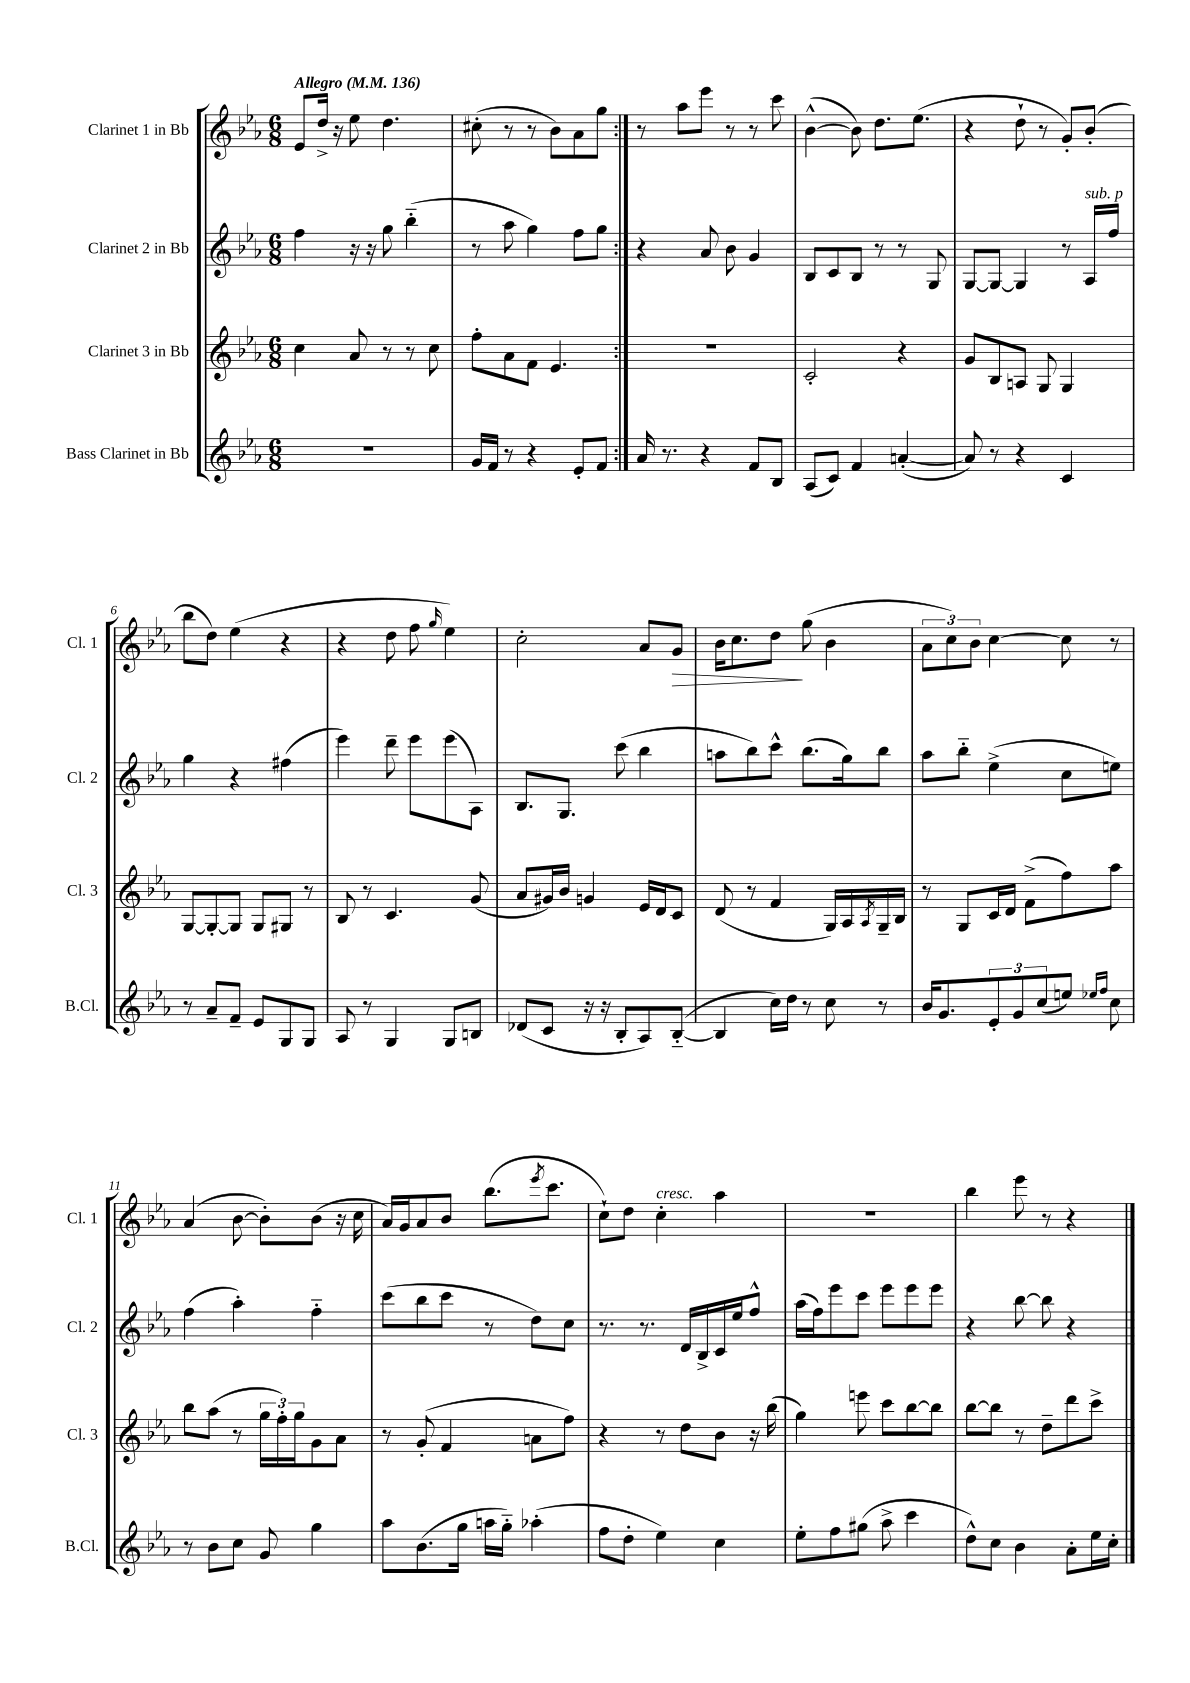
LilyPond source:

<<
\new StaffGroup <<
\new Staff = "s0" \with { instrumentName = "Clarinet 1 in Bb" shortInstrumentName = "Cl. 1" } {
    \clef treble \key ees \major \numericTimeSignature \time 6/8 \tempo "Allegro" 4 = 136
    \repeat volta 2 { ees'8 d''16-> r16 ees''8 d''4. |
    cis''8-.( r8 r8 bes'8) aes'8 g''8 | }
    r8 aes''8 ees'''8 r8 r8 c'''8 |
    bes'4~-^( bes'8) d''8. ees''8.( |
    r4 d''8-! r8 g'8-.) bes'8-.( |
    bes''8 d''8) ees''4( r4 |
    r4 d''8 f''8 \grace { g''16 } ees''4) |
    c''2-. aes'8 g'8\> |
    bes'16 c''8. d''8\! g''8( bes'4 |
    \tuplet 3/2 { aes'8 c''8) bes'8 } c''4~ c''8 r8 |
    aes'4( bes'8~ bes'8-.) bes'8( r16 c''16 |
    aes'16) g'16 aes'8 bes'8 bes''8.( \acciaccatura { ees'''8 } c'''8. |
    c''8-!) d''8 c''4-.^\markup { \italic "cresc." } aes''4 |
    R2. |
    bes''4 ees'''8 r8 r4 \bar "|." |
}
\new Staff = "s1" \with { instrumentName = "Clarinet 2 in Bb" shortInstrumentName = "Cl. 2" } {
    \clef treble \key ees \major \numericTimeSignature \time 6/8
    \repeat volta 2 { f''4 r16 r16 g''8 bes''4-_( |
    r8 aes''8 g''4) f''8 g''8 | }
    r4 aes'8 bes'8 g'4 |
    bes8 c'8 bes8 r8 r8 g8 |
    g8~ g8~ g4 r8 aes16^\markup { \italic "sub. p" } f''16 |
    g''4 r4 fis''4( |
    ees'''4) d'''8-- ees'''8 ees'''8( aes8) |
    bes8. g8. c'''8( bes''4 |
    a''8 bes''8) c'''8-^ bes''8.( g''16) bes''8 |
    aes''8 bes''8-_ ees''4->( c''8 e''8) |
    f''4( aes''4-.) f''4-_ |
    c'''8( bes''8 c'''8 r8 d''8) c''8 |
    r8. r8. d'16 bes16-> c'16 ees''16 f''8-^ |
    aes''16( f''16) ees'''8 c'''8 ees'''8 ees'''8 ees'''8 |
    r4 bes''8~ bes''8 r4 \bar "|." |
}
\new Staff = "s2" \with { instrumentName = "Clarinet 3 in Bb" shortInstrumentName = "Cl. 3" } {
    \clef treble \key ees \major \numericTimeSignature \time 6/8
    \repeat volta 2 { c''4 aes'8 r8 r8 c''8 |
    f''8-. aes'8 f'8 ees'4. | }
    R2. |
    c'2-. r4 |
    g'8 bes8 a8 g8 g4 |
    g8~ g8~-. g8 g8 gis8 r8 |
    bes8 r8 c'4. g'8( |
    aes'8 gis'16) bes'16 g'4 ees'16 d'16 c'8 |
    d'8( r8 f'4 g16) aes16 \acciaccatura { aes8 } g16-- bes16 |
    r8 g8 c'16 d'16 f'8->( f''8) aes''8 |
    bes''8 aes''8( r8 \tuplet 3/2 { g''16 f''16-.) g''16 } g'8 aes'8 |
    r8 g'8-.( f'4 a'8 f''8) |
    r4 r8 d''8 bes'8 r16 bes''16( |
    g''4) e'''8 c'''8 bes''8~ bes''8 |
    bes''8~ bes''8 r8 d''8-- d'''8 c'''8-> \bar "|." |
}
\new Staff = "s3" \with { instrumentName = "Bass Clarinet in Bb" shortInstrumentName = "B.Cl." } {
    \clef treble \key ees \major \numericTimeSignature \time 6/8
    \repeat volta 2 { R2. |
    g'16 f'16 r8 r4 ees'8-. f'8 | }
    aes'16 r8. r4 f'8 bes8 |
    aes8( c'8) f'4 a'4~-.( |
    a'8) r8 r4 c'4 |
    r8 aes'8-- f'8-- ees'8 g8 g8 |
    aes8 r8 g4 g8 b8 |
    des'8( c'8 r16 r16 bes8-. aes8) bes8~-_( |
    bes4 c''16) d''16 r8 c''8 r8 |
    bes'16 g'8. \tuplet 3/2 { ees'8-. g'8 c''8( } e''8) \grace { ees''16 f''16 } c''8 |
    r8 bes'8 c''8 g'8 g''4 |
    aes''8 bes'8.( g''16 a''16 g''16-_) aes''4-.( |
    f''8 d''8-. ees''4) c''4 |
    ees''8-. f''8 gis''8( aes''8-> c'''4 |
    d''8-^) c''8 bes'4 aes'8-. ees''16 c''16-. \bar "|." |
}
>>
>>
